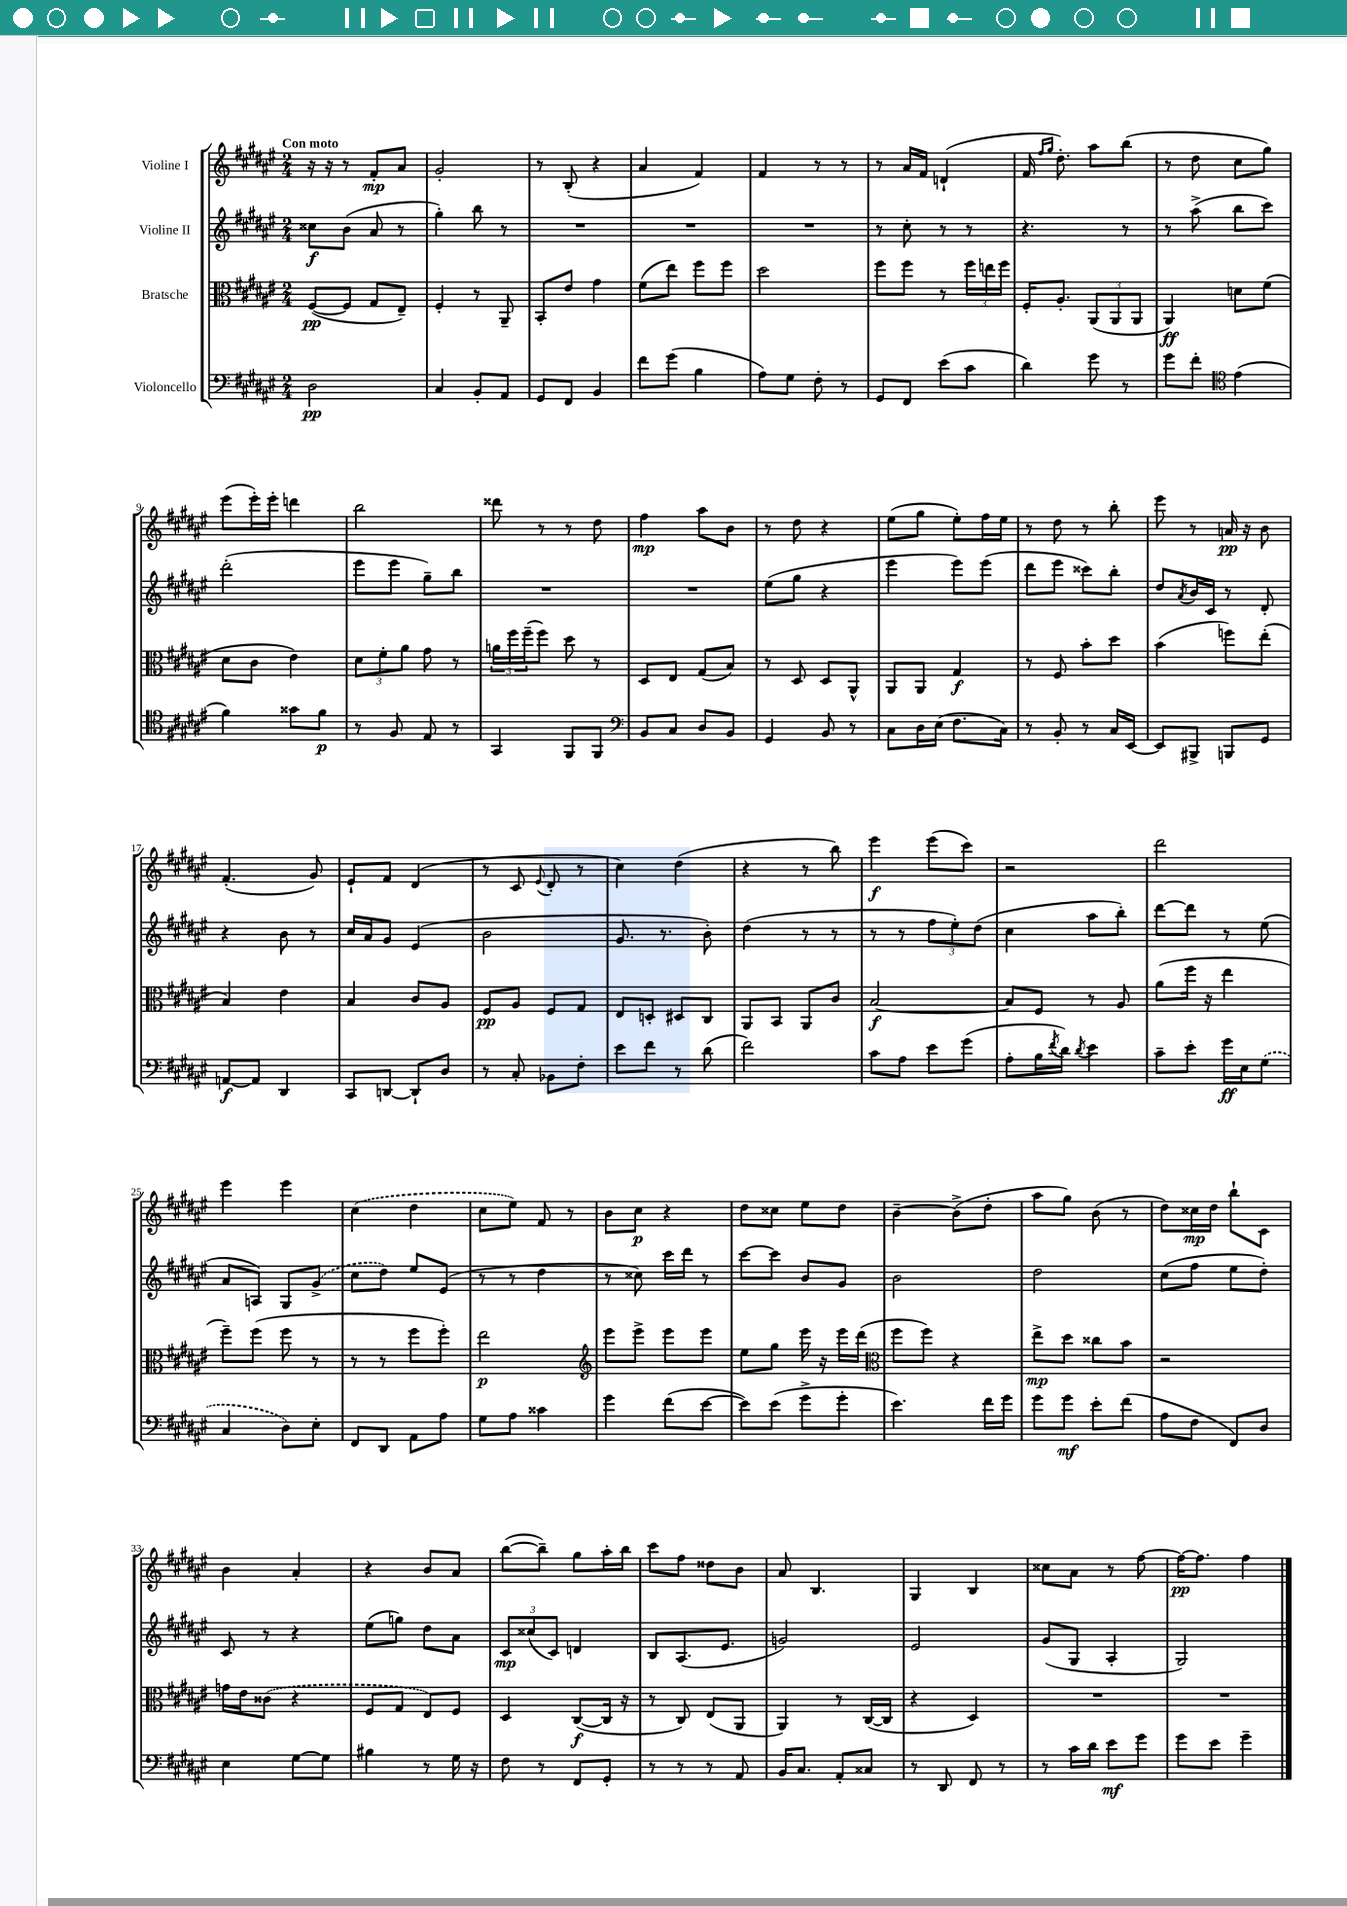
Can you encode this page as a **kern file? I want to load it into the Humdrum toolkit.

**kern	**dynam	**kern	**dynam	**kern	**dynam	**kern	**dynam
*part4	*part4	*part3	*part3	*part2	*part2	*part1	*part1
*staff4	*staff4	*staff3	*staff3	*staff2	*staff2	*staff1	*staff1
*I"Violoncello	*	*I"Bratsche	*	*I"Violine II	*	*I"Violine I	*
*clefF4	*	*clefC3	*	*clefG2	*	*clefG2	*
*k[f#c#g#d#a#e#]	*	*k[f#c#g#d#a#e#]	*	*k[f#c#g#d#a#e#]	*	*k[f#c#g#d#a#e#]	*
*M2/4	*	*M2/4	*	*M2/4	*	*M2/4	*
=1	=1	=1	=1	=1	=1	=1	=1
!	!	!	!	!	!	!LO:TX:a:B:t=Con moto	!
2D#\	pp	([8F#/L	pp	8cc##X\L	f	16r	.
.	.	.	.	.	.	16r	.
.	.	8F#/J]	.	(8b\J	.	8r	.
.	.	8G#/L	.	8a#/	.	8f#'/L	mp
.	.	8E#~/J)	.	8r	.	8a#/J	.
=2	=2	=2	=2	=2	=2	=2	=2
4C#/	.	4F#'/	.	4gg#'\)	.	2g#'/	.
8BB'/L	.	8r	.	8bb\	.	.	.
8AA#/J	.	8AA#~/	.	8r	.	.	.
=3	=3	=3	=3	=3	=3	=3	=3
8GG#/L	.	8BB'/L	.	2r	.	8r	.
8FF#/J	.	8e#/J	.	.	.	(8B'/	.
4BB/	.	4g#\	.	.	.	4r	.
=4	=4	=4	=4	=4	=4	=4	=4
8f#\L	.	(8f#\L	.	2r	.	4a#/	.
(8g#\J	.	8ee#\J)	.	.	.	.	.
4B\	.	8ff#\L	.	.	.	4f#/)	.
.	.	8ff#\J	.	.	.	.	.
=5	=5	=5	=5	=5	=5	=5	=5
8A#\L)	.	2dd#\	.	2r	.	4f#/	.
8G#\J	.	.	.	.	.	.	.
8F#'\	.	.	.	.	.	8r	.
8r	.	.	.	.	.	8r	.
=6	=6	=6	=6	=6	=6	=6	=6
8GG#/L	.	8ff#\L	.	8r	.	8r	.
8FF#/J	.	8ff#\J	.	8cc#'\	.	16a#/LL	.
.	.	.	.	.	.	16f#/JJ	.
(8e#\L	.	8r	.	8r	.	(4dn`/	.
8c#\J	.	24ff#\LL	.	8r	.	.	.
.	.	24een\	.	.	.	.	.
.	.	24ff#\JJ	.	.	.	.	.
=7	=7	=7	=7	=7	=7	=7	=7
4d#\)	.	16F#'/KL	.	4.r	.	16f#/	.
.	.	.	.	.	.	16qqff#/LL	.
.	.	.	.	.	.	16qqgg#/JJ	.
.	.	8.A#'/J	.	.	.	8.dd#'\)	.
8g#\	.	(12AA#/L	.	.	.	8aa#\L	.
.	.	12AA#/	.	.	.	.	.
8r	.	.	.	8r	.	(8bb\J	.
.	.	12AA#/J	.	.	.	.	.
=8	=8	=8	=8	=8	=8	=8	=8
8g#\L	.	4AA#/)	ff	8r	.	8r	.
8f#'\J	.	.	.	(8aa#^\	.	8dd#\	.
*clefC4	*	*	*	*	*	*	*
(4e#\	.	8dn\L	.	8bb\L	.	8cc#\L	.
.	.	(8f#\J	.	8ccc#\J)	.	8gg#\J)	.
!!LO:LB:g=z
=9	=9	=9	=9	=9	=9	=9	=9
4f#\)	.	8d#\L	.	(2ddd#'\	.	(8eee#\L	.
.	.	8c#\J	.	.	.	16eee#'\L)	.
.	.	.	.	.	.	16eee#'\JJ	.
8g##X\L	.	4e#\)	.	.	.	4dddn\	.
8f#\J	p	.	.	.	.	.	.
=10	=10	=10	=10	=10	=10	=10	=10
8r	.	12d#\L	.	8eee#\L	.	2bb\	.
.	.	12f#'\	.	.	.	.	.
8F#/	.	.	.	8eee#\J	.	.	.
.	.	12a#\J	.	.	.	.	.
8E#/	.	8g#\	.	8gg#~\L)	.	.	.
8r	.	8r	.	8bb\J	.	.	.
=11	=11	=11	=11	=11	=11	=11	=11
4GG#/	.	24an\LL	.	2r	.	8ddd##X\	.
.	.	24ff#\	.	.	.	.	.
.	.	(24ff#~\J	.	.	.	.	.
.	.	8ff#\J)	.	.	.	8r	.
8FF#/L	.	8dd#\	.	.	.	8r	.
8FF#/J	.	8r	.	.	.	8dd#\	.
=12	=12	=12	=12	=12	=12	=12	=12
*clefF4	*	*	*	*	*	*	*
8BB/L	.	8D#/L	.	2r	.	4ff#\	mp
8C#/J	.	8E#/J	.	.	.	.	.
8D#/L	.	(8G#/L	.	.	.	8aa#\L	.
8BB/J	.	8B/J)	.	.	.	8b\J	.
=13	=13	=13	=13	=13	=13	=13	=13
4GG#/	.	8r	.	(8ee#\L	.	8r	.
.	.	8D#/	.	8gg#\J	.	8dd#\	.
8BB/	.	8D#/L	.	4r	.	4r	.
8r	.	8AA#^^/J	.	.	.	.	.
=14	=14	=14	=14	=14	=14	=14	=14
8C#\L	.	8AA#/L	.	4eee#\	.	(8ee#\L	.
16D#\L	.	8AA#/J	.	.	.	8gg#\J	.
(16E#\JJ	.	.	.	.	.	.	.
8.F#\L	.	4G#/	f	8eee#\L)	.	8ee#'\L)	.
.	.	.	.	(8eee#\J	.	16ff#\L	.
16C#\Jk)	.	.	.	.	.	16ee#\JJ	.
=15	=15	=15	=15	=15	=15	=15	=15
8r	.	8r	.	8ddd#\L	.	8r	.
8BB'/	.	8F#/	.	8eee#\J	.	8dd#\	.
8r	.	8b'\L	.	8ccc##X\L)	.	8r	.
16C#/LL	.	8dd#\J	.	8bb'\J	.	8bb'\	.
[16EE#/JJ	.	.	.	.	.	.	.
=16	=16	=16	=16	=16	=16	=16	=16
8EE#/L]	.	(4b\	.	8dd#/L	.	8eee#\	.
.	.	.	.	8qa#/	.	.	.
8BBB#X^/J	.	.	.	16b/L	.	8r	.
.	.	.	.	16c#/JJ	.	.	.
8BBBn/L	.	8ffn\L)	.	8r	.	16an/	pp
.	.	.	.	.	.	16r	.
8GG#/J	.	(8ee#'\J	.	8d#'/	.	8b\	.
!!LO:LB:g=z
=17	=17	=17	=17	=17	=17	=17	=17
[8AAn/L	f	4B/)	.	4r	.	(4.f#'/	.
8AA/J]	.	.	.	.	.	.	.
4DD#/	.	4e#\	.	8b\	.	.	.
.	.	.	.	8r	.	8g#/)	.
=18	=18	=18	=18	=18	=18	=18	=18
8CC#/L	.	4B/	.	16cc#/LL	.	8e#`/L	.
.	.	.	.	16a#/J	.	.	.
[8DDn/J	.	.	.	8g#/J	.	8f#/J	.
8DD`/L]	.	8c#/L	.	(4e#/	.	(4d#/	.
8D#/J	.	8A#/J	.	.	.	.	.
=19	=19	=19	=19	=19	=19	=19	=19
8r	.	8F#/L	pp	2b\	.	8r	.
8C#'/	.	8A#/J	.	.	.	8c#/	.
.	.	.	.	.	.	8qqe#/	.
8BB-X\L	.	8F#/L	.	.	.	8d#'/	.
8F#'\J	.	8G#/J	.	.	.	8r	.
=20	=20	=20	=20	=20	=20	=20	=20
8e#\L	.	8E#/L	.	8.g#/	.	4cc#\)	.
8f#\J	.	8Dn'/J	.	.	.	.	.
.	.	.	.	8.r	.	.	.
8r	.	8D#X/L	.	.	.	(4dd#\	.
(8d#\	.	8C#/J	.	8b'\)	.	.	.
=21	=21	=21	=21	=21	=21	=21	=21
2f#\)	.	8AA#/L	.	(4dd#\	.	4r	.
.	.	8BB/J	.	.	.	.	.
.	.	8AA#/L	.	8r	.	8r	.
.	.	8c#/J	.	8r	.	8bb\)	.
=22	=22	=22	=22	=22	=22	=22	=22
8c#\L	.	[2B/	f	8r	.	4eee#\	f
8A#\J	.	.	.	8r	.	.	.
8e#\L	.	.	.	12ff#\L	.	(8eee#\L	.
.	.	.	.	12ee#'\)	.	.	.
(8g#\J	.	.	.	.	.	8ccc#\J)	.
.	.	.	.	(12dd#\J	.	.	.
=23	=23	=23	=23	=23	=23	=23	=23
8A#'\L	.	8B/L]	.	4cc#\	.	2r	.
16B\L	.	8F#/J	.	.	.	.	.
8qf#/	.	.	.	.	.	.	.
16d#\JJ)	.	.	.	.	.	.	.
8qd#/	.	.	.	.	.	.	.
4e#\	.	8r	.	8aa#\L	.	.	.
.	.	8A#/	.	8bb'\J)	.	.	.
=24	=24	=24	=24	=24	=24	=24	=24
8c#~\L	.	(8a#\L	.	[8ddd#\L	.	2ddd#\	.
8e#'\J	.	16ff#\Jk	.	8ddd#\J]	.	.	.
.	.	16r	.	.	.	.	.
16g#\LL	ff	4ee#\	.	8r	.	.	.
16E#\J	.	.	.	.	.	.	.
(8G#\J	.	.	.	(8ee#\	.	.	.
!!LO:LB:g=z
=25	=25	=25	=25	=25	=25	=25	=25
4C#/	.	8ff#~\L)	.	8a#/L	.	4eee#\	.
.	.	(8ff#\J	.	8An/J)	.	.	.
8D#\L)	.	8ff#\	.	8G#/L	.	4eee#\	.
8E#'\J	.	8r	.	(8g#^/J	.	.	.
=26	=26	=26	=26	=26	=26	=26	=26
8FF#/L	.	8r	.	8cc#\L	.	(4cc#\	.
8DD#/J	.	8r	.	8dd#\J)	.	.	.
8AA#\L	.	8ff#\L	.	8ee#/L	.	4dd#\	.
8A#\J	.	8ff#'\J)	.	(8e#/J	.	.	.
=27	=27	=27	=27	=27	=27	=27	=27
8G#\L	.	2ee#\	p	8r	.	8cc#\L	.
8A#\J	.	.	.	8r	.	8ee#\J)	.
4c##X\	.	.	.	4dd#\	.	8f#/	.
.	.	.	.	.	.	8r	.
=28	=28	=28	=28	=28	=28	=28	=28
*	*	*clefG2	*	*	*	*	*
4g#\	.	8eee#\L	.	8r	.	8b\L	.
.	.	8eee#^\J	.	8cc##X\)	.	8cc#\J	p
(8f#\L	.	8eee#\L	.	16ccc#\LL	.	4r	.
.	.	.	.	16ddd#\JJ	.	.	.
[8e#\J	.	8eee#\J	.	8r	.	.	.
=29	=29	=29	=29	=29	=29	=29	=29
8e#\L])	.	8ee#\L	.	[8ccc#\L	.	8dd#\L	.
(8e#\J	.	8gg#\J	.	8ccc#\J]	.	8cc##X\J	.
8g#^\L	.	16eee#\	.	8b/L	.	8ee#\L	.
.	.	16r	.	.	.	.	.
8g#'\J	.	16eee#\LL	.	8g#/J	.	8dd#\J	.
.	.	(16ddd#\JJ	.	.	.	.	.
=30	=30	=30	=30	=30	=30	=30	=30
*	*	*clefC3	*	*	*	*	*
4.e#\)	.	8ff#\L	.	2b\	.	[4b~\	.
.	.	8ff#\J)	.	.	.	.	.
.	.	4r	.	.	.	(8b^\L]	.
16f#\LL	.	.	.	.	.	8dd#'\J	.
16g#\JJ	.	.	.	.	.	.	.
=31	=31	=31	=31	=31	=31	=31	=31
8g#\L	.	8ee#^\L	mp	2dd#\	.	8aa#\L	.
8g#\J	mf	8dd#\J	.	.	.	8gg#\J)	.
8e#'\L	.	8cc##X\L	.	.	.	(8b\	.
(8f#\J	.	8b\J	.	.	.	8r	.
=32	=32	=32	=32	=32	=32	=32	=32
8A#\L	.	2r	.	(8cc#\L	.	8dd#\L)	.
8F#\J	.	.	.	8ff#\J	.	16cc##X\L	mp
.	.	.	.	.	.	16dd#\JJ	.
8FF#/L)	.	.	.	8ee#\L	.	8bb`\L	.
8D#/J	.	.	.	8dd#'\J)	.	8c#\J	.
!!LO:LB:g=z
=33	=33	=33	=33	=33	=33	=33	=33
4E#\	.	16gn\LL	.	8c#/	.	4b\	.
.	.	16e#\J	.	.	.	.	.
.	.	(8c##X\J	.	8r	.	.	.
[8G#\L	.	4r	.	4r	.	4a#'/	.
8G#\J]	.	.	.	.	.	.	.
=34	=34	=34	=34	=34	=34	=34	=34
4B#X\	.	8F#/L	.	(8ee#\L	.	4r	.
.	.	8G#/J	.	8ggn\J)	.	.	.
8r	.	8E#/L)	.	8dd#\L	.	8b/L	.
16G#\	.	8F#/J	.	8a#\J	.	8a#/J	.
16r	.	.	.	.	.	.	.
=35	=35	=35	=35	=35	=35	=35	=35
8F#\	.	4D#/	.	12c#/L	mp	([8bb\L	.
.	.	.	.	(12cc##X/	.	.	.
8r	.	.	.	.	.	8bb~\J])	.
.	.	.	.	12c#/J)	.	.	.
8FF#/L	.	([8C#/L	f	4dn/	.	8gg#\L	.
8GG#'/J	.	16C#/Jk]	.	.	.	16aa#'\L	.
.	.	16r	.	.	.	16bb\JJ	.
=36	=36	=36	=36	=36	=36	=36	=36
8r	.	8r	.	8B/L	.	8ccc#\L	.
8r	.	8C#/)	.	(8.A#/	.	8ff#\J	.
8r	.	(8E#/L	.	.	.	8dd##X\L	.
.	.	.	.	8.e#/J	.	.	.
8AA#/	.	8AA#/J	.	.	.	8b\J	.
=37	=37	=37	=37	=37	=37	=37	=37
16BB/KL	.	4AA#/)	.	2gn/)	.	8a#/	.
8.C#/J	.	.	.	.	.	.	.
.	.	.	.	.	.	4.B/	.
8AA#'/L	.	8r	.	.	.	.	.
8C##X/J	.	([16C#/LL	.	.	.	.	.
.	.	16C#/JJ]	.	.	.	.	.
=38	=38	=38	=38	=38	=38	=38	=38
8r	.	4r	.	2e#/	.	4G#/	.
8DD#/	.	.	.	.	.	.	.
8FF#/	.	4D#/)	.	.	.	4B/	.
8r	.	.	.	.	.	.	.
=39	=39	=39	=39	=39	=39	=39	=39
8r	.	2r	.	(8g#/L	.	8cc##X\L	.
16c#\LL	.	.	.	8G#/J	.	8a#\J	.
16d#\JJ	.	.	.	.	.	.	.
8e#\L	mf	.	.	4A#'/	.	8r	.
8g#\J	.	.	.	.	.	[8ff#\	.
=40	=40	=40	=40	=40	=40	=40	=40
8g#\L	.	2r	.	2G#/)	.	16ff#\KL_	pp
.	.	.	.	.	.	8.ff#\J]	.
8e#\J	.	.	.	.	.	.	.
4g#~\	.	.	.	.	.	4ff#\	.
==	==	==	==	==	==	==	==
*-	*-	*-	*-	*-	*-	*-	*-
